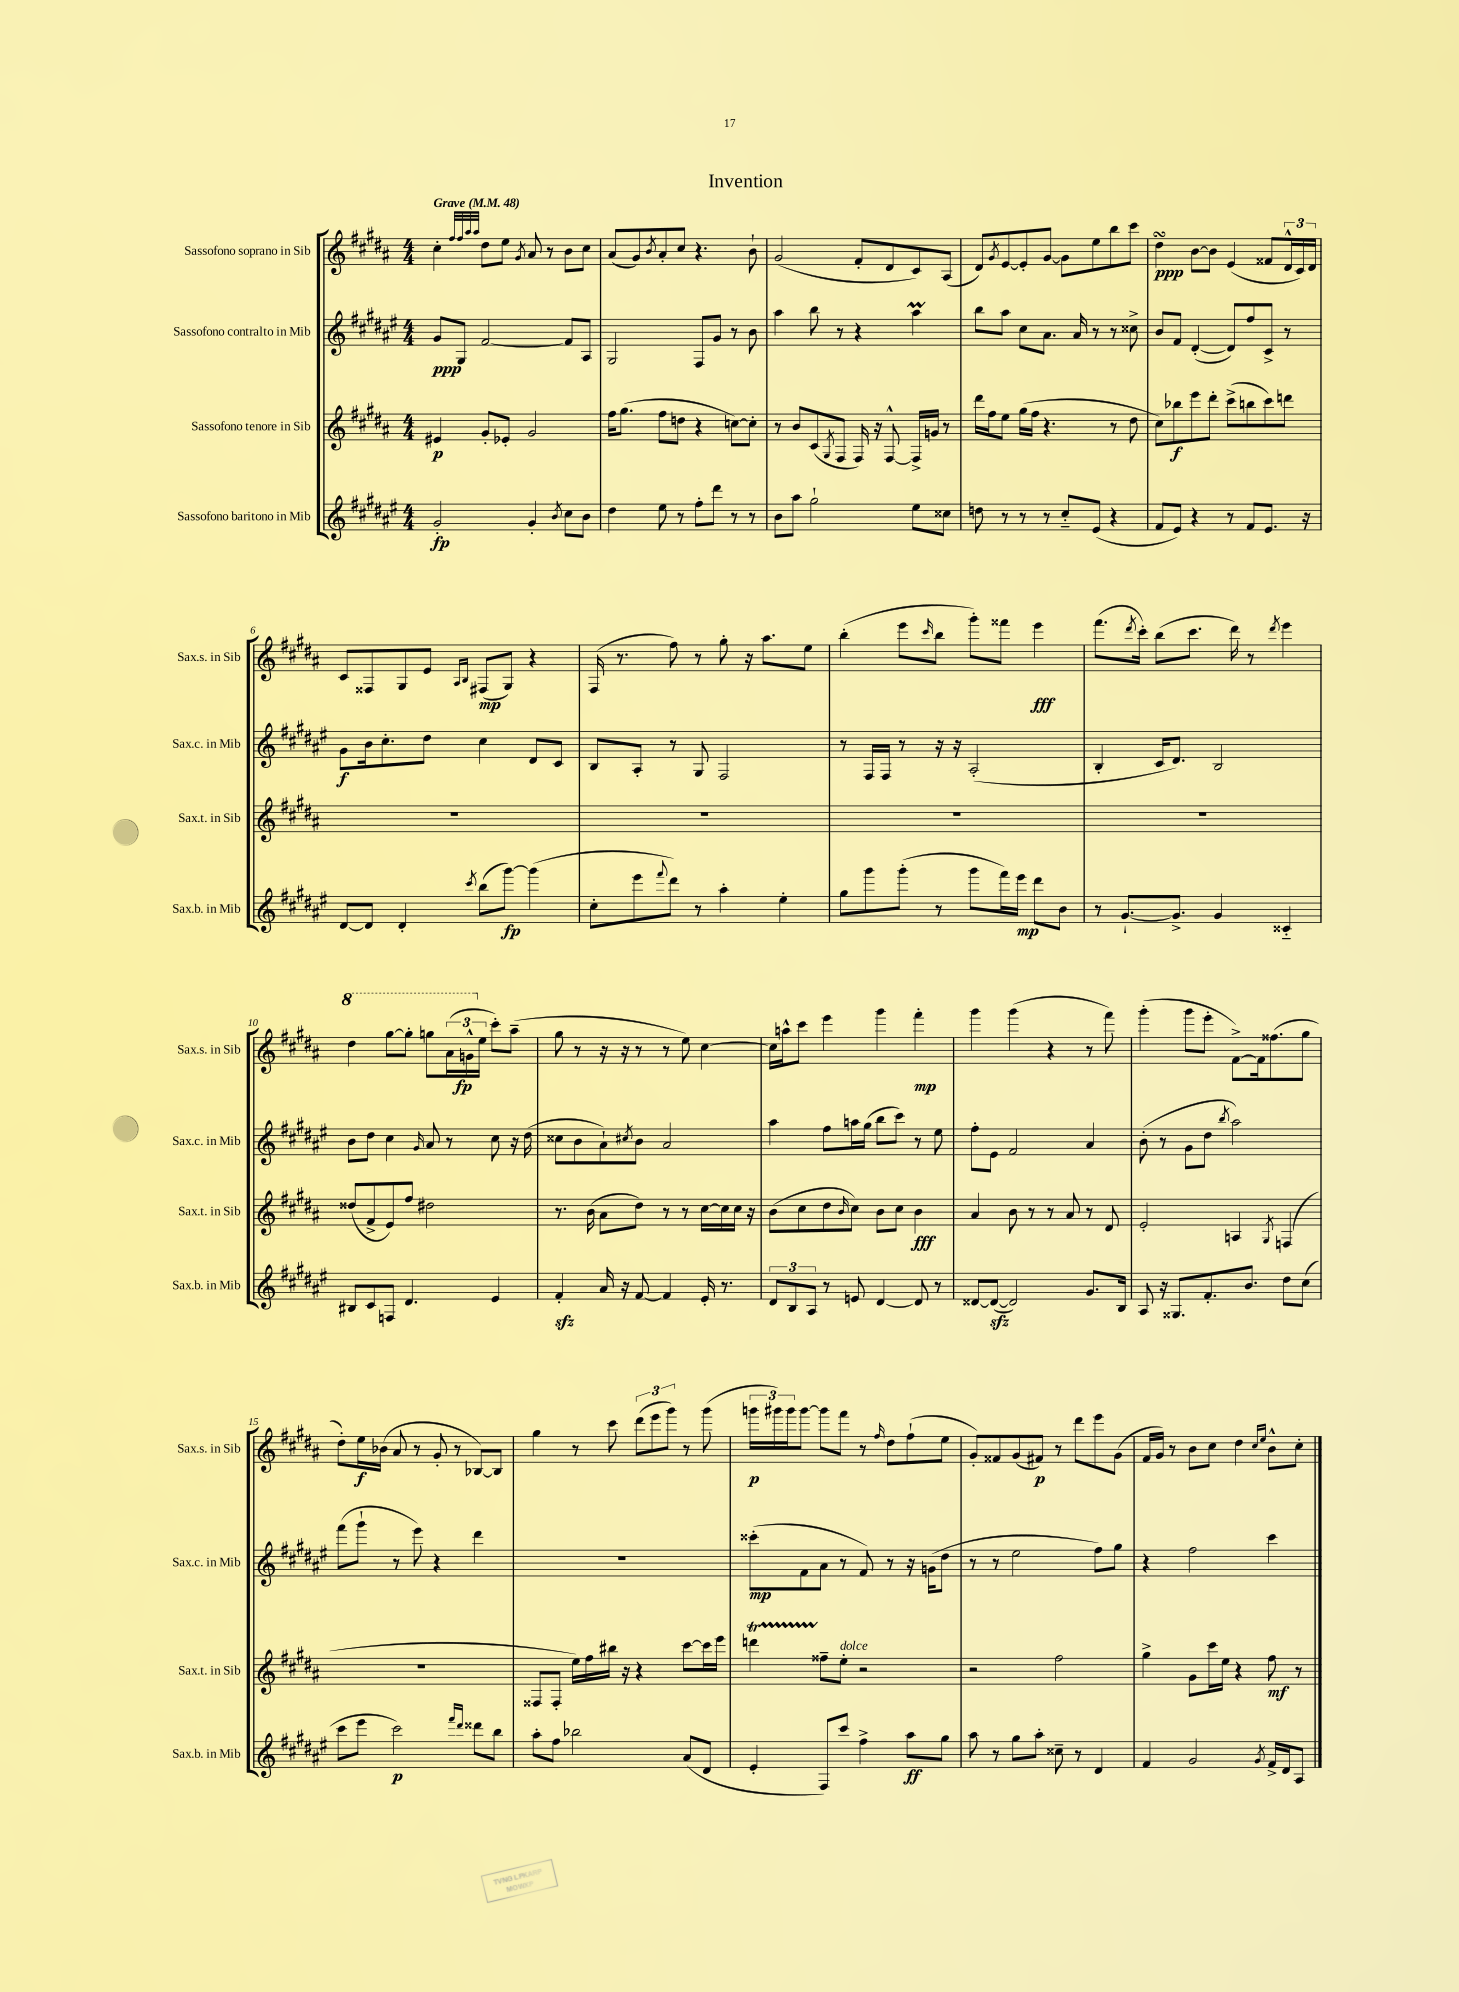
\header { title = "Invention" }
<<
\new StaffGroup <<
\new Staff = "s0" \with { instrumentName = "Sassofono soprano in Sib" shortInstrumentName = "Sax.s. in Sib" } {
    \clef treble \key b \major \numericTimeSignature \time 4/4 \tempo "Grave" 4 = 48
    cis''4-. \grace { fis''32 fis''32 ais''32 ais''32 } dis''8 e''8 \acciaccatura { gis'8 } ais'8 r8 b'8 cis''8 |
    ais'8( gis'8) \acciaccatura { b'8 } ais'8-. cis''8 r4. b'8-! |
    gis'2( fis'8-. dis'8 cis'8) ais8( |
    dis'8) \acciaccatura { gis'8 } e'8~ e'8-. gis'8~ gis'8 e''8 b''8 cis'''8 |
    dis''4\turn\ppp b'8~ b'8 e'4( fisis'8 \tuplet 3/2 { dis'16-^ cis'16) dis'16 } |
    cis'8 fisis8 gis8 e'8 \grace { ais16 b16 } fis8\mp( gis8) r4 |
    fis16( r8. fis''8) r8 gis''8-. r16 ais''8. e''8 |
    b''4-.( e'''8 \grace { cis'''16 } b''8 gis'''8-.) fisis'''8 e'''4\fff |
    fis'''8.( \acciaccatura { dis'''8 } cis'''16-.) b''8( cis'''8. dis'''16) r8 \acciaccatura { dis'''8 } e'''4 |
    \ottava #1 dis'''4 gis'''8~ gis'''8-. g'''8 \tuplet 3/2 { ais''16( g''16-^\fp \ottava #0 e''16 } cis'''8-.) ais''8--( |
    gis''8 r8 r16 r16 r8 r8 e''8) cis''4~ |
    cis''16 a''16-^ cis'''8 e'''4 gis'''4 fis'''4-.\mp |
    gis'''4 gis'''4( r4 r8 fis'''8) |
    gis'''4-.( gis'''8 e'''8-. fis'8~->) fis'16 fisis''8.( gis''8 |
    dis''8-.) e''16\f bes'16( ais'8 r8 gis'8-. r8 bes8~) bes8 |
    gis''4 r8 cis'''8 \tuplet 3/2 { dis'''8( e'''8 gis'''8) } r8 gis'''8( |
    \tuplet 3/2 { g'''16\p gis'''16) gis'''16 } gis'''8~ gis'''8 fis'''8 r8 \grace { fis''16 } dis''8 fis''8-!( e''8 |
    gis'8-.) fisis'8 gis'8( fis'8\p) r8 dis'''8 e'''8 gis'8( |
    fis'16 gis'16) r8 b'8 cis''8 dis''4 \grace { cis''16 e''16 } b'8-^ cis''8-. \bar "|." |
}
\new Staff = "s1" \with { instrumentName = "Sassofono contralto in Mib" shortInstrumentName = "Sax.c. in Mib" } {
    \clef treble \key fis \major \numericTimeSignature \time 4/4
    gis'8\ppp gis8 fis'2~ fis'8 ais8 |
    gis2 fis8 gis'8 r8 b'8 |
    ais''4 b''8 r8 r4 ais''4\prall |
    b''8 ais''8 cis''8 ais'8. ais'16 r8 r8 cisis''8-> |
    b'8 fis'8 dis'4~-.( dis'8) fis''8 cis'8-> r8 |
    gis'8\f b'16 cis''8.-. dis''8 cis''4 dis'8 cis'8 |
    b8 ais8-. r8 gis8 fis2 |
    r8 fis16 fis16 r8 r16 r16 ais2-.( |
    b4-. cis'16 dis'8.) b2 |
    b'8 dis''8 cis''4 \grace { gis'16 } ais'8 r8 cis''8 r16 dis''16( |
    cisis''8 b'8 ais'8-!) \acciaccatura { cis''8 } b'8 ais'2 |
    ais''4 fis''8 a''16 gis''16( b''8 cis'''8) r8 eis''8 |
    fis''8-. eis'8 fis'2 ais'4 |
    b'8-.( r8 gis'8 dis''8 \acciaccatura { b''8 } ais''2) |
    fis'''8( gis'''8-! r8 eis'''8) r4 dis'''4 |
    R1 |
    cisis'''8-.\mp( fis'8 ais'8 r8 fis'8) r8 r16 g'16( dis''8 |
    r8 r8 eis''2 fis''8) gis''8 |
    r4 fis''2 cis'''4 \bar "|." |
}
\new Staff = "s2" \with { instrumentName = "Sassofono tenore in Sib" shortInstrumentName = "Sax.t. in Sib" } {
    \clef treble \key b \major \numericTimeSignature \time 4/4
    eis'4\p gis'8-. ees'8-. gis'2 |
    fis''16 gis''8.( fis''8 d''8 r4 c''8~) c''8-. |
    r8 b'8 cis'8( \acciaccatura { gis8 } fis8 fis16) r16 fis8~-^ fis16-> g'16 r8 |
    dis'''16 fis''16 e''8 gis''16( fis''16 r4. r8 dis''8 |
    cis''8) bes''8\f e'''8 dis'''8-. cis'''8->( b''8 cis'''8) d'''8 |
    R1 |
    R1 |
    R1 |
    R1 |
    disis''8( fis'8-> e'8) fis''8 dis''2 |
    r8. b'16( ais'8 dis''8) r8 r8 cis''16~ cis''16 cis''16 r16 |
    b'8( cis''8 dis''8 \grace { b'16 } cis''8) b'8 cis''8 b'4\fff |
    ais'4 b'8 r8 r8 ais'8 r8 dis'8 |
    e'2-. a4 \acciaccatura { gis8 } f4( |
    R1 |
    fisis8 fisis8-. e''16) fis''16 bis''16 r16 r4 cis'''8~ cis'''16 e'''16 |
    d'''4\startTrillSpan fisis''8--\stopTrillSpan e''8-.^\markup { \italic "dolce" } r2 |
    r2 fis''2 |
    gis''4-> gis'8 cis'''16 e''16 r4 fis''8\mf r8 \bar "|." |
}
\new Staff = "s3" \with { instrumentName = "Sassofono baritono in Mib" shortInstrumentName = "Sax.b. in Mib" } {
    \clef treble \key fis \major \numericTimeSignature \time 4/4
    gis'2-.\fp gis'4-. \acciaccatura { b'8 } cis''8 b'8 |
    dis''4 eis''8 r8 fis''8-. dis'''8 r8 r8 |
    b'8 ais''8 gis''2-! eis''8 cisis''8 |
    d''8 r8 r8 r8 cis''8-_ eis'8( r4 |
    fis'8 eis'8) r4 r8 fis'8 eis'8. r16 |
    dis'8~ dis'8 dis'4-. \acciaccatura { cis'''8 } b''8( gis'''8~\fp) gis'''4( |
    cis''8-. eis'''8 \appoggiatura { fis'''8 } dis'''8) r8 ais''4-. eis''4-. |
    gis''8 gis'''8 gis'''8-.( r8 gis'''8 fis'''16) eis'''16\mp dis'''8 b'8 |
    r8 gis'8.~-! gis'8.-> gis'4 cisis'4-_ |
    bis8 cis'8 f8 dis'4. eis'4 |
    fis'4-.\sfz ais'16 r16 fis'8~ fis'4 eis'16-. r8. |
    \tuplet 3/2 { dis'8 b8 ais8 } r8 e'8 dis'4~ dis'8 r8 |
    disis'8~ disis'8~\sfz( disis'2) gis'8. b16 |
    ais8 r16 gisis8. fis'8.-. b'8. dis''8 cis''8( |
    cis'''8 eis'''8 cis'''2\p) \grace { fis'''16 dis'''16 } disis'''8 b''8 |
    ais''8-. fis''8 bes''2 ais'8( dis'8 |
    eis'4-. fis8) cis'''8 fis''4-> ais''8\ff gis''8 |
    ais''8 r8 gis''8 ais''8-. cisis''8-- r8 dis'4 |
    fis'4 gis'2 \acciaccatura { gis'8 } fis'16-> dis'16 ais8 \bar "|." |
}
>>
>>
